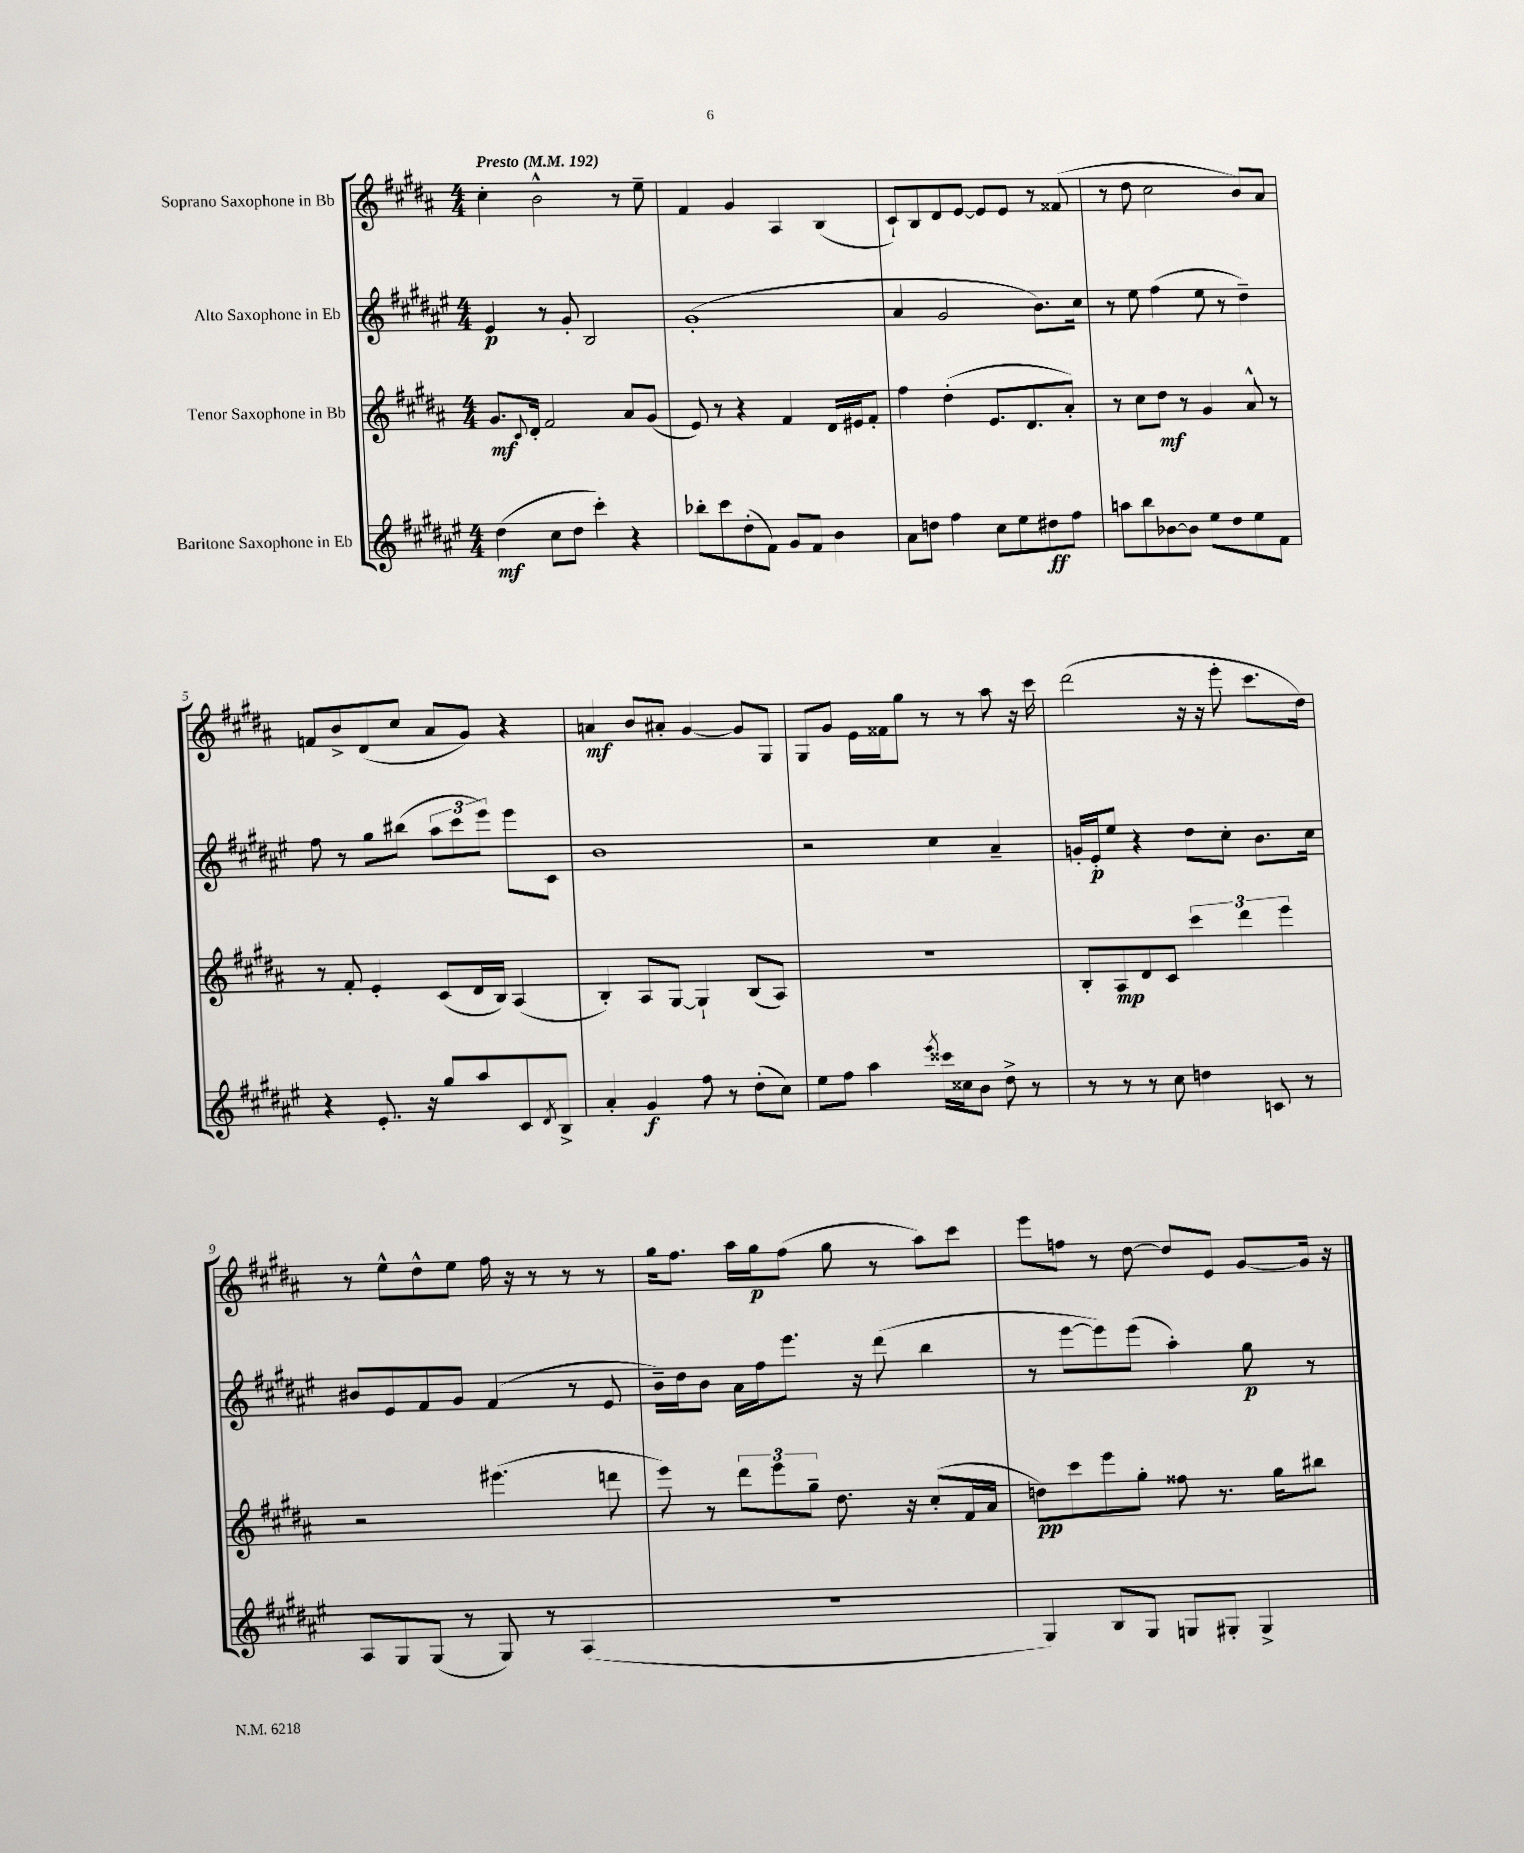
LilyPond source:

<<
\new StaffGroup <<
\new Staff = "s0" \with { instrumentName = "Soprano Saxophone in Bb" } {
    \clef treble \key b \major \numericTimeSignature \time 4/4 \tempo "Presto" 4 = 192
    cis''4-. b'2-^ r8 e''8-- |
    fis'4 gis'4 ais4 b4( |
    cis'8-!) b8 dis'8 e'8~ e'8 e'8 r8 fisis'8( |
    r8 dis''8 cis''2 b'8) ais'8 |
    f'8 b'8-> dis'8( cis''8 ais'8 gis'8) r4 |
    a'4\mf b'8 ais'8-. gis'4~ gis'8 gis8 |
    gis8 gis'8 e'16 fisis'16 gis''8 r8 r8 ais''8 r16 cis'''16 |
    dis'''2( r16 r16 e'''8-. cis'''8. dis''16) |
    r8 e''8-^ dis''8-^ e''8 fis''16 r16 r8 r8 r8 |
    gis''16 fis''8. ais''16 gis''16\p fis''8( gis''8 r8 ais''8) cis'''8 |
    e'''8 f''8 r8 dis''8~ dis''8 e'8 gis'8~ gis'16 r16 \bar "|." |
}
\new Staff = "s1" \with { instrumentName = "Alto Saxophone in Eb" } {
    \clef treble \key fis \major \numericTimeSignature \time 4/4
    eis'4\p r8 gis'8-. b2 |
    gis'1-.( |
    ais'4 gis'2 b'8.) cis''16 |
    r8 eis''8 fis''4( eis''8 r8 dis''4--) |
    fis''8 r8 gis''8 bis''8( \tuplet 3/2 { ais''8 cis'''8 eis'''8) } eis'''8 cis'8 |
    b'1 |
    r2 cis''4 ais'4-- |
    g'16-. eis'16-.\p eis''8 r4 dis''8 cis''8-. b'8. cis''16 |
    bis'8 eis'8 fis'8 gis'8 fis'4( r8 eis'8 |
    b'16--) dis''16 b'8 ais'16 fis''16 eis'''8. r16 dis'''8( b''4 |
    r8 eis'''8~ eis'''8) eis'''8( ais''4-.) gis''8\p r8 \bar "|." |
}
\new Staff = "s2" \with { instrumentName = "Tenor Saxophone in Bb" } {
    \clef treble \key b \major \numericTimeSignature \time 4/4
    gis'8.\mf \appoggiatura { cis'8 } dis'16-. fis'2 ais'8 gis'8( |
    e'8) r8 r4 fis'4 dis'16 eis'16 fis'8-. |
    fis''4 dis''4-.( e'8. dis'8. ais'8-.) |
    r8 cis''8 dis''8\mf r8 gis'4 ais'8-^ r8 |
    r8 fis'8-. e'4-. cis'8( dis'16 b16) ais4( |
    b4-.) ais8 gis8~ gis4-! b8( ais8) |
    R1 |
    b8-. ais8\mp dis'8 cis'8 \tuplet 3/2 { cis'''4 dis'''4 e'''4 } |
    r2 eis'''4.( d'''8 |
    e'''8) r8 \tuplet 3/2 { dis'''8 e'''8 gis''8-- } dis''8. r16 cis''8-.( fis'16 ais'16 |
    d''8\pp) cis'''8 e'''8 gis''8-. fisis''8 r8. gis''16 bis''8 \bar "|." |
}
\new Staff = "s3" \with { instrumentName = "Baritone Saxophone in Eb" } {
    \clef treble \key fis \major \numericTimeSignature \time 4/4
    dis''4\mf( cis''8 dis''8 cis'''4-.) r4 |
    bes''8-. cis'''8 dis''8-.( fis'8) gis'8 fis'8 b'4 |
    ais'8 d''8 fis''4 cis''8 eis''8 dis''8\ff fis''8 |
    a''8 b''8 bes'8~ bes'8 eis''8 dis''8 eis''8 fis'8 |
    r4 eis'8.-. r16 gis''8 ais''8 cis'8 \acciaccatura { dis'8 } b8-> |
    ais'4-. gis'4\f fis''8 r8 dis''8-.( cis''8) |
    eis''8 fis''8 ais''4 \acciaccatura { eis'''8 } cisis'''16 cisis''16 b'8 dis''8-> r8 |
    r8 r8 r8 cis''8 d''4 c'8 r8 |
    ais8 gis8 gis8( r8 gis8) r8 ais4( |
    R1 |
    gis4) b8 gis8 g8 gis8-. gis4-> \bar "|." |
}
>>
>>
